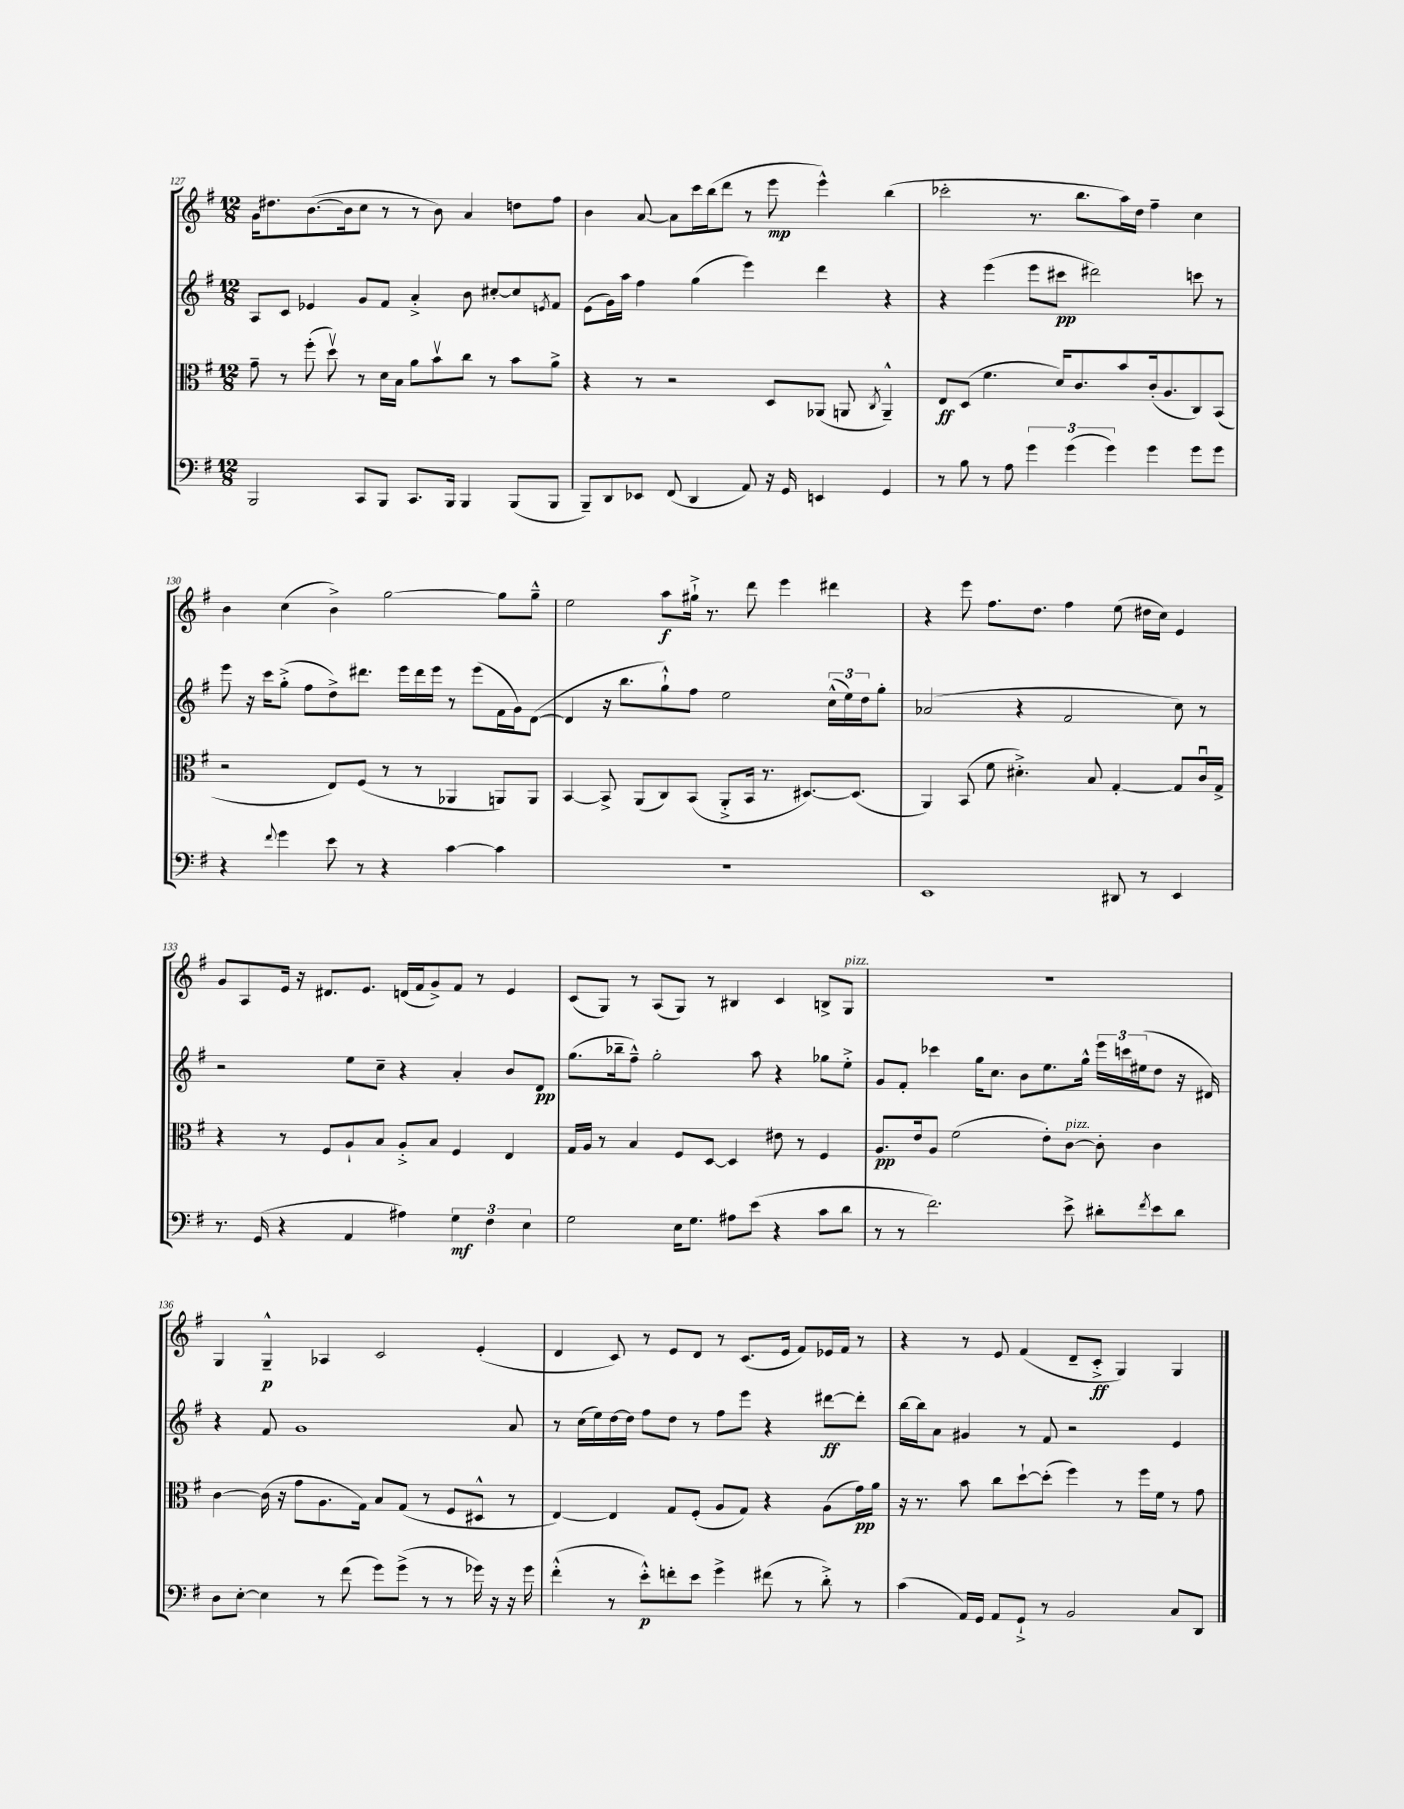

**kern	**kern	**kern	**kern
*staff4	*staff3	*staff2	*staff1
*clefF4	*clefC3	*clefG2	*clefG2
*k[f#]	*k[f#]	*k[f#]	*k[f#]
*M12/8	*M12/8	*M12/8	*M12/8
2BBB	8g~	8A	16g
.	.	.	8.dd#
.	8r	8c	.
.	(8ff#'	4e-	([8.b
.	8ddv)	.	.
.	.	.	16b]
8CC	8r	8g	8cc
8BBB	16d	8f#	8r
.	16B	.	.
8.CC	8a	4a'^	8r
.	8bv	.	8b)
16BBB	.	.	.
4BBB	8cc	8b	4a
.	8r	[8cc#'	.
(8BBB	8b	8cc#]	8dd
.	.	8qe	.
8BBB	8a^	8f#	8ff#
=	=	=	=
8BBB~)	4r	(8e	4b
8DD	.	16g)	.
.	.	16aa	.
8EE-	8r	4ff#	[8a
(8FF#	2r	.	8a]
4DD	.	(4gg	16ccc
.	.	.	(16bb
.	.	.	8ddd
8AA)	.	4eee)	8r
16r	8D	.	8eee
16GG	.	.	.
4EE	(8AA-	4ddd	4eee^^)
.	8AA	.	.
.	8qC	.	.
4GG	4AA~^^)	4r	(4bb
=	=	=	=
8r	8E	4r	2ccc-'
8B	(8D	.	.
8r	4.f#	(4eee	.
8A	.	.	.
6g	.	8eee	8.r
.	16d)	8ccc#	.
(6g	.	.	.
.	8.c	.	8.bb
.	.	2ddd#)	.
6g)	.	.	.
.	8b	.	16aa)
.	.	.	16dd
4g	(16c'	.	4ff#~
.	8.A	.	.
8g	8C)	8ccc	4cc
8g	(8BB	8r	.
=	=	=	=
4r	2r	8eee	4b
.	.	16r	.
.	.	16ccc	.
8qqf#	.	.	.
4g	.	(8gg'^	(4cc
.	.	8ff#	.
8e	8E)	8dd^)	4b^)
8r	(8F#	8.ddd#	.
4r	8r	.	[2gg
.	.	16eee	.
.	8r	16ddd#	.
.	.	16eee	.
[4c	4AA-	8r	.
.	.	(8eee	.
4c]	8AA)	16f#	8gg]
.	.	16g)	.
.	8AA	([8d	8gg~^^
=	=	=	=
1.r	[4BB	4d]	2ee
.	8BB^]	16r	.
.	.	8.bb	.
.	(8AA	.	.
.	8C)	8gg`^^)	8aa
.	(8BB	8ff#	16gg#`^
.	.	.	8.r
.	8AA'^	2ee	.
.	16BB	.	8ddd
.	8.r	.	.
.	.	.	4eee
.	[8.D#)	.	.
.	.	(24cc^^	4ddd#
.	.	24ee)	.
.	(8.D#]	.	.
.	.	24dd	.
.	.	8gg'	.
=	=	=	=
1EE	4AA)	(2a-	4r
.	(8BB	.	8eee
.	8f#	.	8.ff#
.	4.d#'^)	4r	.
.	.	.	8.dd
.	.	2f#	4ff#
.	8B	.	.
8DD#	[4G'	.	(8ee
8r	.	.	16dd#
.	.	.	16cc)
4EE	8G]	8cc)	4e
.	16cu	8r	.
.	16G^	.	.
=	=	=	=
8.r	4r	2r	8g
.	.	.	8A
(16GG	.	.	.
4r	8r	.	16e
.	.	.	16r
.	8F#	.	8.d#
4AA	8A`	8ee	.
.	.	.	8.e
.	8B	8cc~	.
4A#)	8A'^	4r	(16d
.	.	.	16f#
.	8B	.	8g^)
6G	4F#	4a'	8f#
.	.	.	8r
6F#	.	.	.
.	4E	8b	4e
6E	.	.	.
.	.	8d	.
=	=	=	=
2G	16G	(8.gg	(8c
.	16A	.	.
.	8r	.	8G)
.	.	16bb-~	.
.	4B	8ff#~^^)	8r
.	.	2gg'	(8A
16E	8F#	.	8G)
8.G	.	.	.
.	[8D	.	8r
8A#	4D]	.	4B#
(8e	.	8aa	.
4r	8e#	4r	4c
.	8r	.	.
8c	4F#	8gg-	8B^
8d	.	8ee'^	8G
=	=	=	=
8r	8.A	8g	1.r
8r	.	8f#'	.
.	16e	.	.
2.f#)	8A	4ccc-	.
.	(2f#	.	.
.	.	16gg	.
.	.	8.cc	.
.	.	8b	.
.	8e')	8.ee	.
8e^	[8c	.	.
.	.	16gg^^	.
8d#'	8c']	24eee	.
.	.	24ccc	.
.	.	(24ee#	.
8qf#	.	.	.
8e	4c	8dd	.
8d#	.	16r	.
.	.	16d#)	.
=	=	=	=
8D	[4c	4r	4G
[8E'	.	.	.
4E]	(16c]	8f#	4G~^^
.	16r	.	.
.	8g	1g	.
8r	8.A	.	4A-
(8f#	.	.	.
.	16G)	.	.
8g)	8B	.	2c
(8g^	(8G	.	.
8r	8r	.	.
8r	8F#	.	.
16g-)	8D#^^	.	(4e'
16r	.	.	.
16r	8r	8a	.
16g-	.	.	.
=	=	=	=
(4f#'^^	[4E)	8r	4d
.	.	(16cc	.
.	.	16ee)	.
8r	4E]	[16dd	8c)
.	.	16dd]	.
8e'^^)	.	8ff#	8r
8f'	8G	8dd	8e
8e	(8F#'	8r	8d
4g^	8A	8ff#	8r
.	8G)	8eee	(8.c
(8f#	4r	4r	.
.	.	.	16e
8r	.	.	8f#)
8d'^)	(8A	[8ddd#	16e-
.	.	.	16f#
8r	16g)	8ddd#']	8r
.	16a	.	.
=	=	=	=
(4c	16r	[16bb	4r
.	8.r	16bb]	.
.	.	8a	.
16AA)	8b	4g#	8r
16GG	.	.	.
8AA	8cc	.	8e
8GG`^	[8dd`	8r	(4f#
8r	(8dd']	8f#	.
2BB	4ff#)	2r	8d~
.	.	.	8c'^
.	8r	.	4G)
.	16ff#	.	.
.	16f#	.	.
8C	8r	4e	4G
8DD	8g	.	.
==	==	==	==
*-	*-	*-	*-
